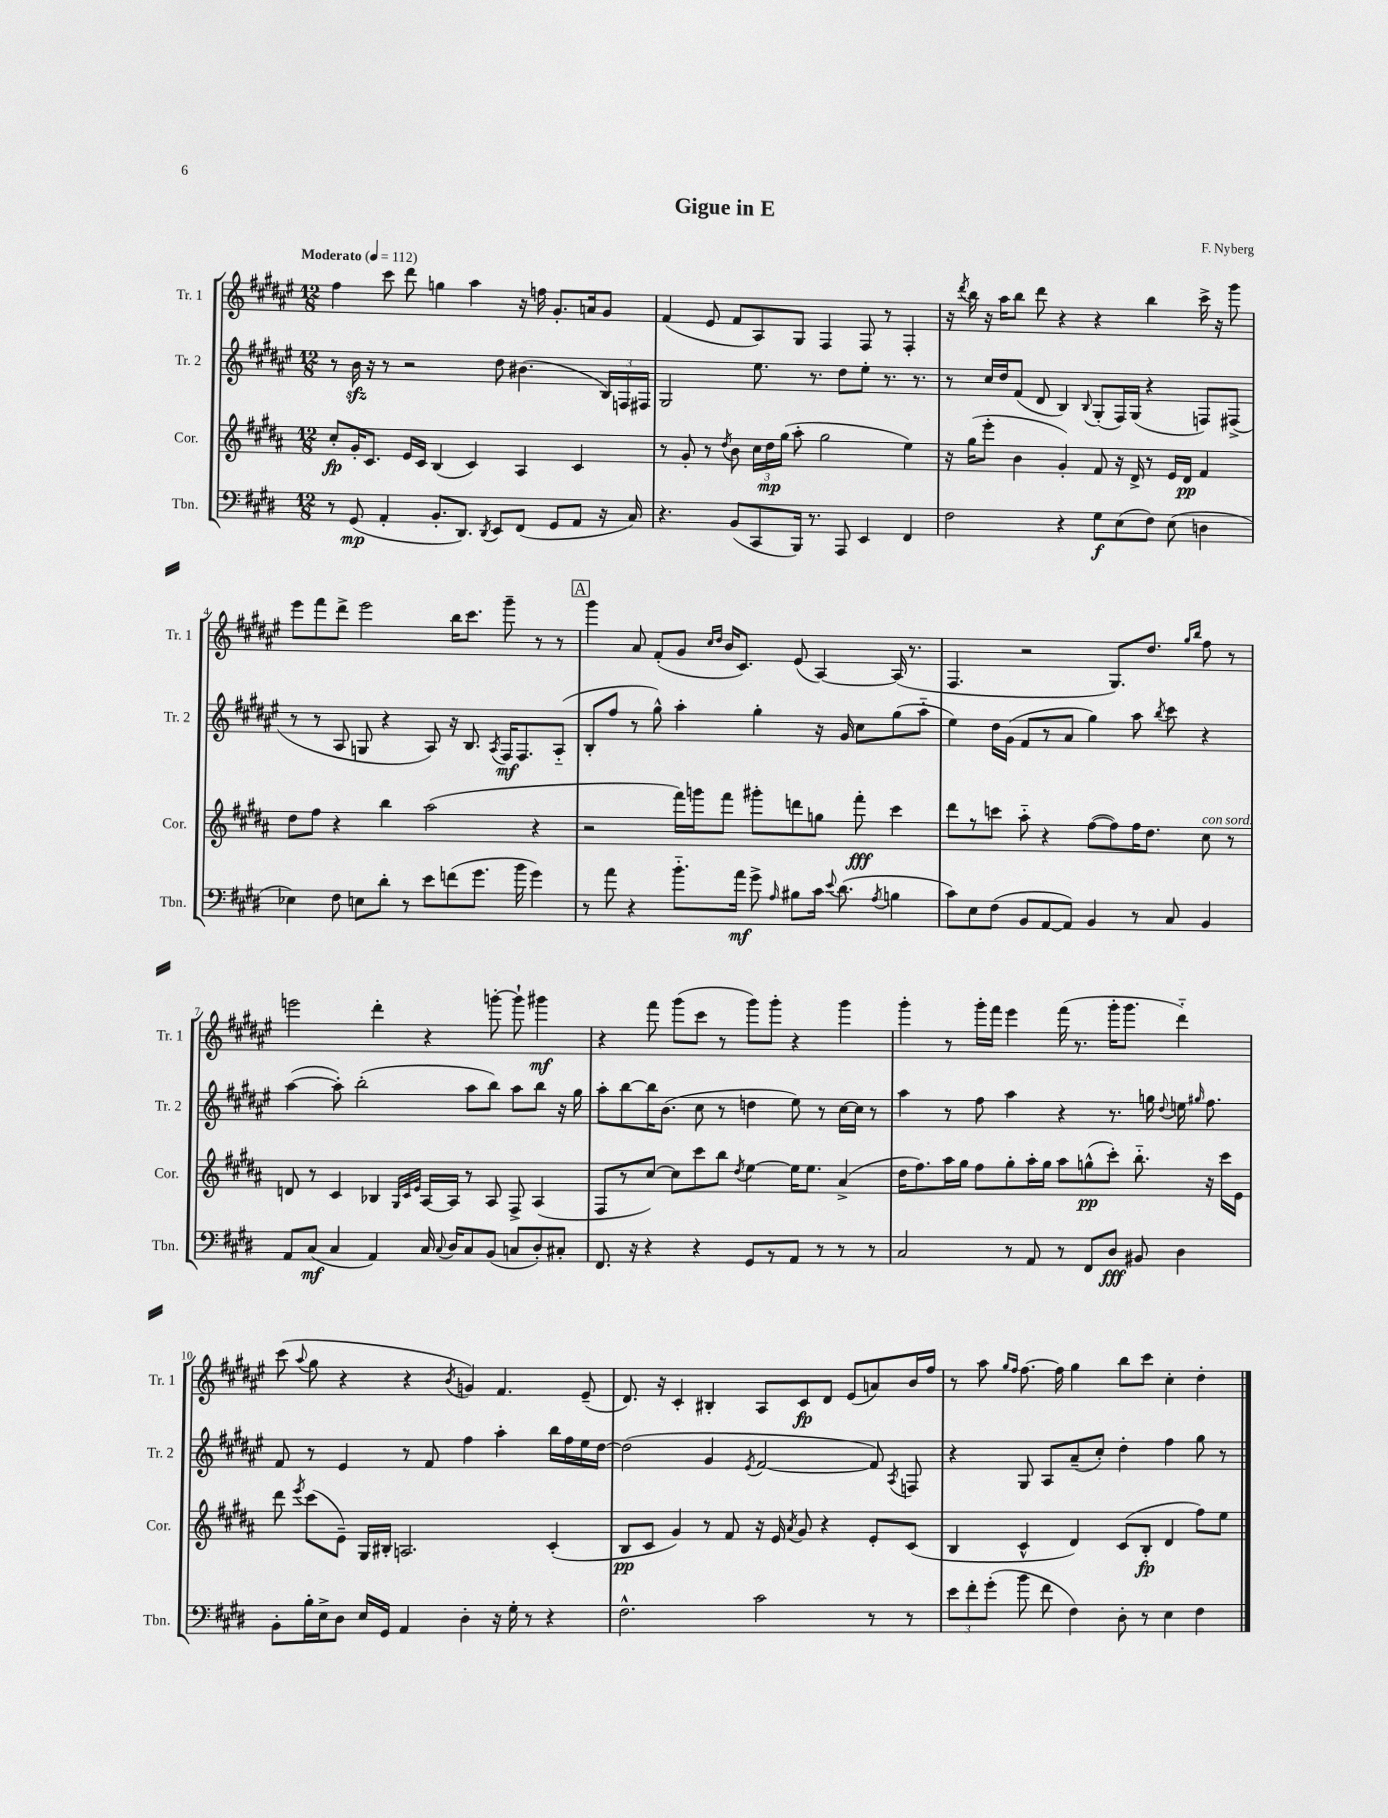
\header { title = "Gigue in E" composer = "F. Nyberg" }
<<
\new StaffGroup <<
\new Staff = "s0" \with { instrumentName = "Tr. 1" shortInstrumentName = "Tr. 1" } {
    \clef treble \key fis \major \numericTimeSignature \time 12/8 \tempo "Moderato" 4 = 112
    \autoBeamOff fis''4 cis'''8 dis'''8 g''4 ais''4 r16 f''16 gis'8.[-. a'16 gis'8] |
    fis'4( eis'8 fis'8[ ais8) gis8] fis4 fis8 r8 fis4-. |
    r16 \acciaccatura { dis'''8 } b''16 r16 ais''16[ b''8] dis'''8 r4 r4 b''4 cis'''16-> r16 gis'''8 |
    eis'''8[ fis'''8 dis'''8]-> eis'''2 b''16[ cis'''8.] gis'''8-- r8 r8 |
    \mark \markup { \box "A" } gis'''4 ais'8 fis'8[-.( gis'8] \grace { cis''16[ dis''16] } b'16[ cis'8.]) eis'8( ais4~) ais16( r8. |
    fis4. r2 gis8.[) dis''8.] \grace { gis''16[ b''16] } fis''8 r8 |
    e'''2 dis'''4-. r4 g'''8~-. g'''8-! gis'''4\mf |
    r4 fis'''8 gis'''8[( cis'''8] r8 gis'''8[) gis'''8]-. r4 gis'''4 |
    gis'''4-. r8 gis'''16[-. fis'''16] eis'''4 fis'''16( r8. gis'''16[-. gis'''8.] dis'''4-_) |
    cis'''8( \appoggiatura { ais''8 } gis''8 r4 r4 \acciaccatura { b'8 } g'4) fis'4. eis'8--( |
    dis'8.) r16 cis'4-. bis4-. ais8[ cis'8\fp dis'8] eis'8[( a'8) b'16 fis''16] |
    r8 ais''8 \grace { gis''16[ fis''16] } fis''8.~ fis''16 gis''4 b''8[ cis'''8] cis''4-. dis''4-. \bar "|." |
}
\new Staff = "s1" \with { instrumentName = "Tr. 2" shortInstrumentName = "Tr. 2" } {
    \clef treble \key fis \major \numericTimeSignature \time 12/8
    \autoBeamOff r8 b'16\sfz r16 r8 r2 dis''8 bis'4.( \tuplet 3/2 { b16[) f16 fis16] } |
    gis2 eis''8. r8. dis''8[ eis''8]-. r8. r8. |
    r8 cis''16[ dis''16 fis'8]( dis'8 b4) \appoggiatura { b8 } gis8[-.( fis16) gis16]( r4 f8[) fis8]->( |
    r8 r8 ais8 g8 r4 ais8) r16 b8. \acciaccatura { ais8 } fis16[\mf fis8. ais8]-_( |
    \mark \markup { \box "A" } b8[-. fis''8] r8 gis''8-^) ais''4-. gis''4-. r16 gis'16 cis''8[ gis''8( ais''8]-_ |
    eis''4) dis''16[ gis'16]( fis'8[ r8 ais'8] gis''4) ais''8 \acciaccatura { b''8 } cis'''8 r4 |
    ais''4~( ais''8-.) b''2-.( ais''8[ b''8]) ais''8[ b''8] r16 gis''16 |
    ais''8[-. b''8~ b''16 b'8.]( cis''8 r8 d''4 eis''8) r8 cis''16[~ cis''16] r8 |
    ais''4 r8 fis''8 ais''4 r4 r8. g''16 \appoggiatura { dis''8 } e''16 \grace { gis''16 } fis''8. |
    fis'8 r8 eis'4 r8 fis'8 fis''4 ais''4-. b''16[ fis''16 eis''16 dis''16]~ |
    dis''2( gis'4 \acciaccatura { eis'8 } fis'2~ fis'8) \acciaccatura { ais8 } f8 |
    r4 gis8 ais8[ ais'8--( cis''8]-.) dis''4-. fis''4 gis''8 r8 \bar "|." |
}
\new Staff = "s2" \with { instrumentName = "Cor." shortInstrumentName = "Cor." } {
    \clef treble \key b \major \numericTimeSignature \time 12/8
    \autoBeamOff cis''8[-.\fp gis'16-. cis'8.] e'16[ cis'16] b4( cis'4) ais4 cis'4 |
    r8 gis'8-. r8 \acciaccatura { dis''8 } b'8 \tuplet 3/2 { cis''16[ dis''16\mp gis''16]( } ais''8-. gis''2 e''4) |
    r16 gis''16[( e'''8]-. b'4 gis'4-.) fis'8 r16 dis'16-> r8 e'16[ dis'16]\pp fis'4 |
    dis''8[ fis''8] r4 b''4 ais''2( r4 |
    \mark \markup { \box "A" } r2 fis'''16[) g'''16 fis'''8] gis'''8[-. d'''8 g''8] fis'''8-.\fff cis'''4 |
    dis'''8[ r8 c'''8] ais''8-_ r4 fis''8[~( fis''8) fis''16 dis''8.] cis''8^\markup { \italic "con sord." } r8 |
    d'8 r8 cis'4 bes4 \grace { gis32[ cis'32 e'32] } ais16[~ ais16] r8 ais8 fis8-> ais4( |
    fis8[ r8 cis''8]~) cis''8[ cis'''8 b''8] \acciaccatura { dis''8 } e''4~ e''16[ e''8.] ais'4->( |
    dis''16[ fis''8.) ais''16 gis''16] fis''8[ gis''8-. ais''16-. gis''16] ais''8[ g''8-^\pp( cis'''8]-.) b''8.-_ r16 cis'''16[ e'16] |
    dis'''8 \acciaccatura { e'''8 } cis'''8[( e'8]--) gis16[ bis16]-. a2. cis'4-.( |
    b8[\pp cis'8] gis'4) r8 fis'8 r16 e'16 \acciaccatura { ais'8 } gis'8 r4 e'8[-. cis'8]( |
    b4 cis'4-^ dis'4) cis'8[( b8]-.\fp dis'4 fis''8[) e''8] \bar "|." |
}
\new Staff = "s3" \with { instrumentName = "Tbn." shortInstrumentName = "Tbn." } {
    \clef bass \key e \major \numericTimeSignature \time 12/8
    \autoBeamOff r8 gis,8\mp( a,4-. b,8.[-. dis,8.]) \acciaccatura { dis,8 } e,8[ fis,8]( gis,8[ a,8] r16 cis16) |
    r4. b,8[( cis,8 b,,16]) r8. a,,8 e,4 fis,4 |
    fis2 r4 gis8[\f e8( fis8]) e8( d4 |
    ees4) fis8 e8[ dis'8]-. r8 e'8[ f'8( gis'8.] b'16 gis'4) |
    \mark \markup { \box "A" } r8 a'8 r4 b'8.[-_ a'16]\mf gis'8-> \grace { a16 } bis8[ cis'16] \appoggiatura { e'8 } dis'8.( \acciaccatura { a8 } b4 |
    cis'8[) e8 fis8]( b,8[ a,8~ a,8]) b,4 r8 cis8 b,4 |
    a,8[ cis8]\mf( cis4 a,4) cis16 \appoggiatura { cis8 } dis16[ cis8 b,8]( c8[ dis8-.) cis8]-. |
    fis,8. r16 r4 r4 gis,8[ r8 a,8] r8 r8 r8 |
    cis2 r8 a,8 r8 fis,8[ dis8]\fff bis,8 dis4 |
    b,8[-. b16-. e16-> dis8] e16[ gis,16] a,4 dis4-. r16 gis16-. r8 r4 |
    fis2.-^ cis'2 r8 r8 |
    \tuplet 3/2 { e'8[ fis'8-. gis'8]-.( } b'8 fis'8 fis4) dis8-. r8 e4 fis4 \bar "|." |
}
>>
>>
